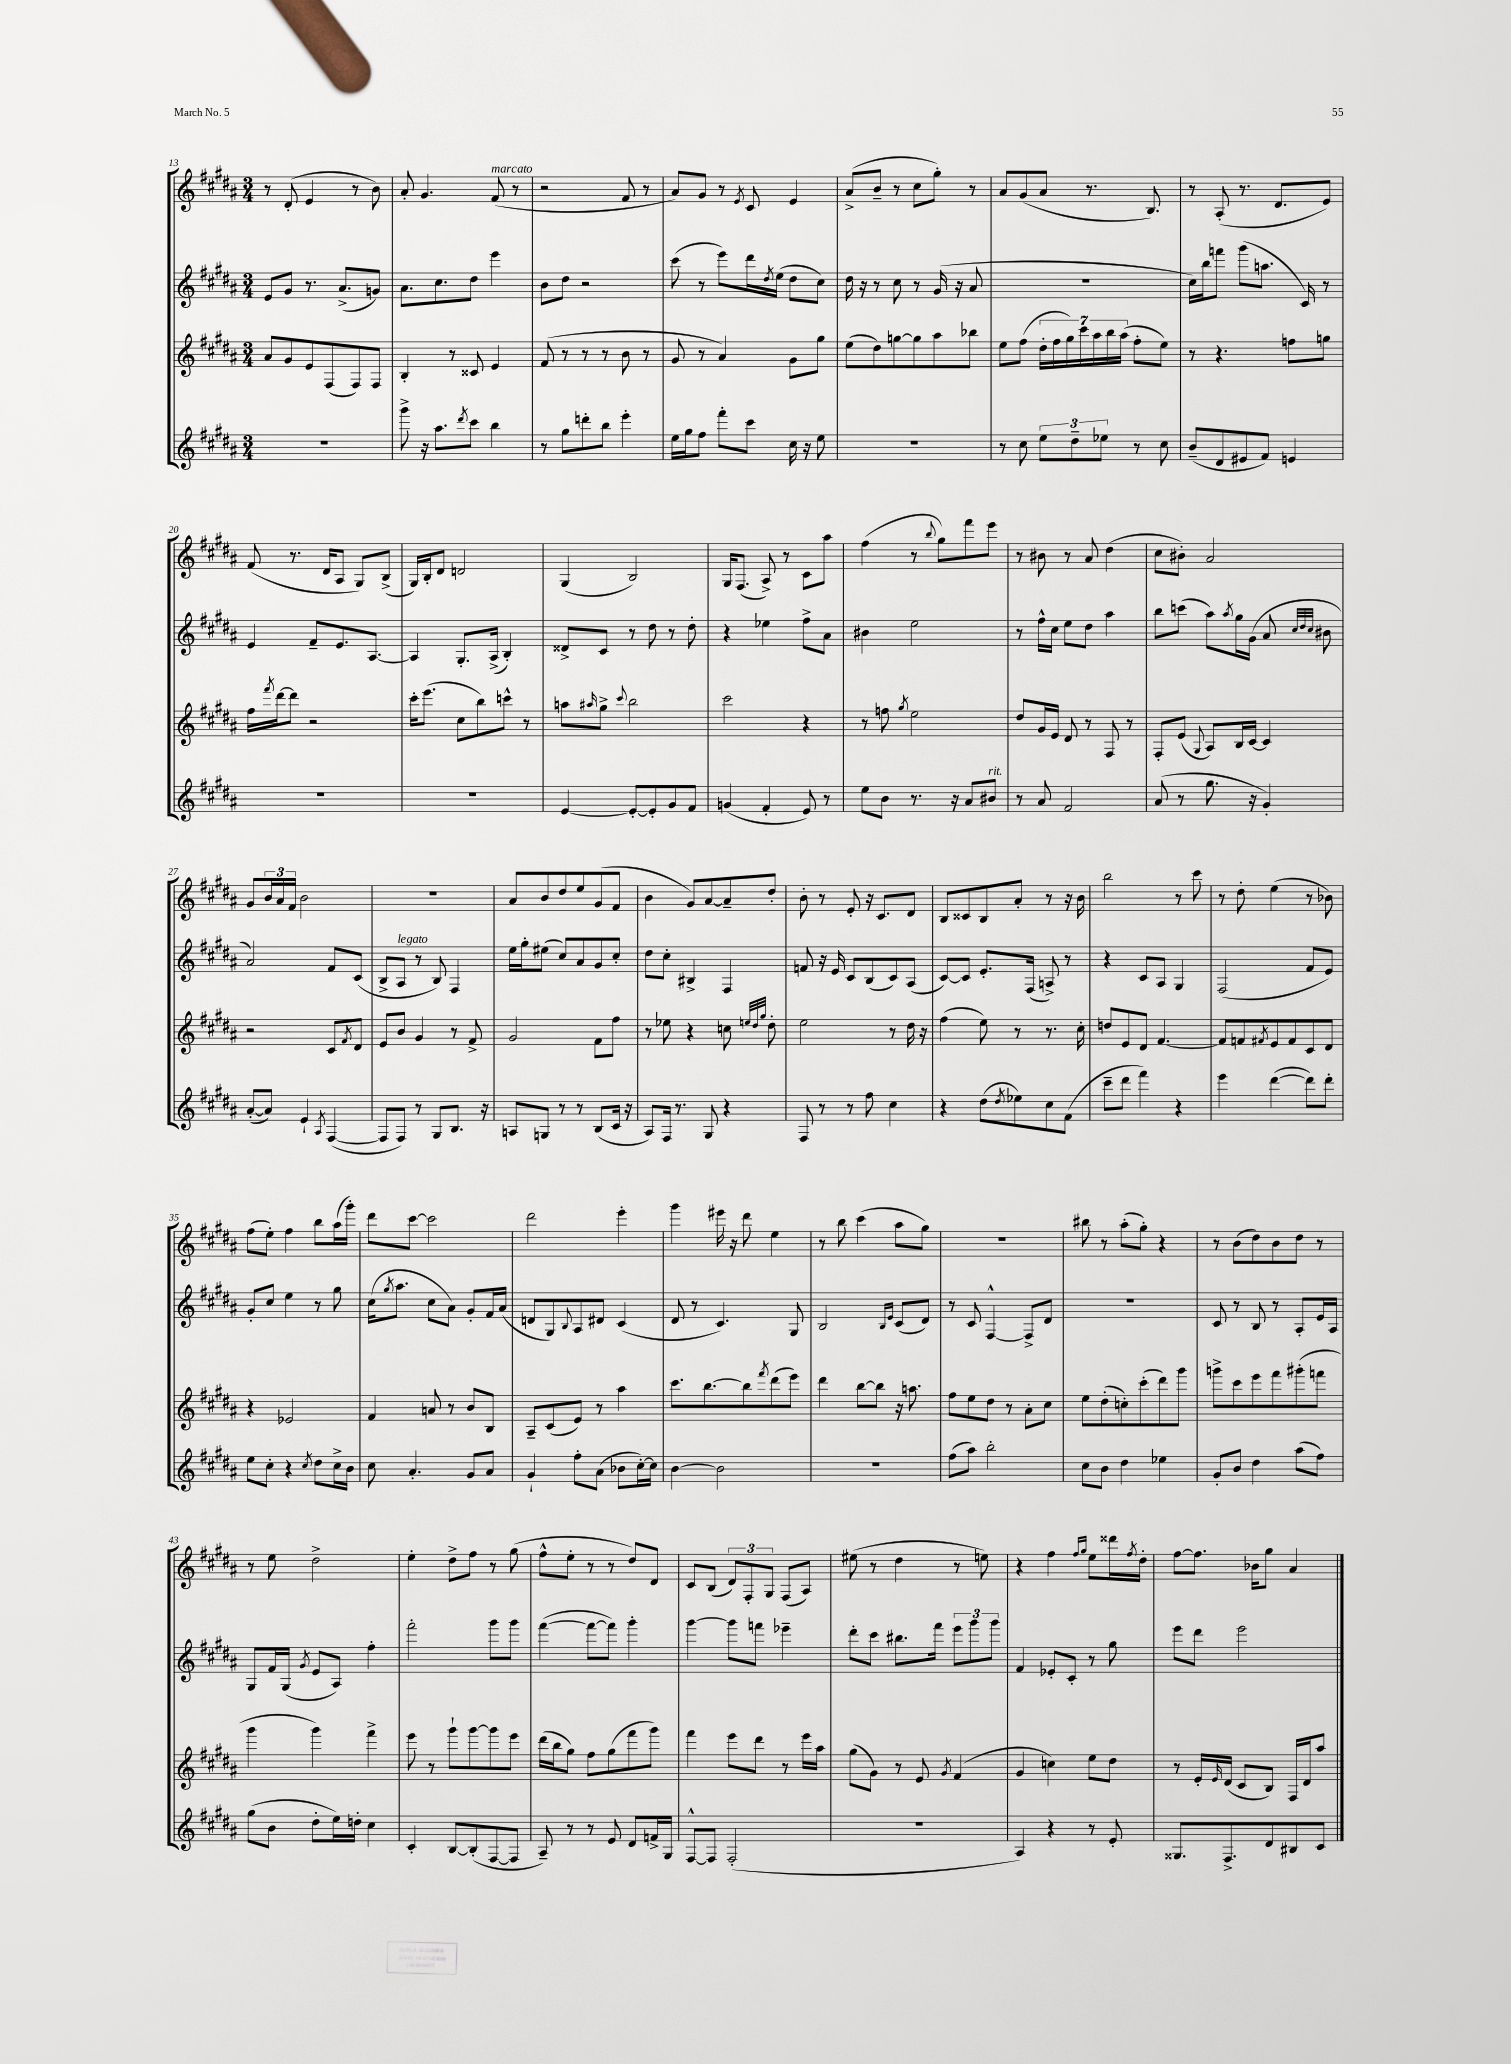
<<
\new StaffGroup <<
\new Staff = "s0" {
    \clef treble \key b \major \numericTimeSignature \time 3/4
    r8 dis'8-.( e'4 r8 b'8) |
    ais'8-. gis'4. fis'8^\markup { \italic "marcato" }( r8 |
    r2 fis'8 r8 |
    ais'8) gis'8 r8 \acciaccatura { e'8 } cis'8 e'4 |
    ais'8->( b'8-- r8 cis''8 gis''8-.) r8 |
    ais'8 gis'8( ais'8 r8. b8.) |
    r8 ais8-.( r8. dis'8. e'8) |
    fis'8( r8. dis'16 ais8 gis8) b8->( |
    gis16) b16-. dis'8 d'2 |
    gis4( b2) |
    gis16 fis8.( ais8->) r8 cis'8 ais''8 |
    fis''4( r8 \appoggiatura { b''8 } gis''8) fis'''8 e'''8 |
    r8 bis'8 r8 ais'8 dis''4( |
    cis''8 bis'8-.) ais'2 |
    gis'8 \tuplet 3/2 { b'16 ais'16 fis'16 } b'2 |
    R2. |
    ais'8 b'8 dis''8 e''8 gis'8( fis'8 |
    b'4 gis'8) ais'8~ ais'8-- dis''8-. |
    b'8-. r8 e'8-. r16 cis'8. dis'8 |
    b8 cisis'8 b8 ais'8-. r8 r16 b'16 |
    b''2 r8 cis'''8 |
    r8 dis''8-. e''4( r8 bes'8) |
    fis''8( e''8-.) fis''4 b''8 ais''16( gis'''16-.) |
    dis'''8 cis'''8~ cis'''2 |
    dis'''2 e'''4-. |
    gis'''4 eis'''16 r16 dis'''8 e''4 |
    r8 b''8 cis'''4( ais''8 gis''8) |
    R2. |
    bis''8 r8 ais''8-.( gis''8-.) r4 |
    r8 b'8( dis''8) b'8 dis''8 r8 |
    r8 e''8 dis''2-> |
    e''4-. dis''8-> fis''8 r8 gis''8( |
    fis''8-^ e''8-. r8 r8 dis''8) dis'8 |
    cis'8 b8( \tuplet 3/2 { dis'8) fis8-. gis8 } fis8( ais8) |
    eis''8( r8 dis''4 r8 e''8) |
    r4 fis''4 \grace { fis''16 gis''16 } e''8 disis'''16 \acciaccatura { fis''8 } dis''16-. |
    fis''8~ fis''8. bes'16 gis''8 ais'4 \bar "|." |
}
\new Staff = "s1" {
    \clef treble \key b \major \numericTimeSignature \time 3/4
    e'8 gis'8 r8. ais'8.->( g'8) |
    ais'8. cis''8. dis''8 e'''4 |
    b'8 dis''8 r2 |
    cis'''8( r8 e'''8) dis'''16 \acciaccatura { dis''8 } e''16( dis''8 cis''8) |
    dis''16 r16 r8 cis''8 r8 gis'16( r16 ais'8 |
    R2. |
    cis''16) b''16 f'''8 gis'''8( a''8. cis'16) r8 |
    e'4 fis'8-- e'8. ais8.~ |
    ais4 gis8.-. ais16->( b4-.) |
    disis'8-> cis'8 r8 dis''8 r8 dis''8-. |
    r4 ees''4 fis''8-> ais'8 |
    bis'4 e''2 |
    r8 fis''16-^ cis''16 e''8 dis''8 ais''4 |
    b''8 c'''8( ais''8) \acciaccatura { ais''8 } gis''16 gis'16( ais'8 \grace { cis''32 dis''32 cis''32 } bis'8 |
    ais'2) fis'8 cis'8( |
    b8-> ais8^\markup { \italic "legato" } r8 b8) fis4 |
    e''16 gis''16-. eis''8( cis''8) ais'8 gis'8 cis''8-. |
    dis''8 cis''8-. bis4-> fis4 |
    f'8 r16 e'16 cis'8 b8( cis'8) ais8( |
    cis'8~) cis'8 e'8.-. fis16( a8->) r8 |
    r4 cis'8 ais8 gis4 |
    fis2( fis'8 e'8) |
    gis'8-. cis''8 e''4 r8 gis''8 |
    cis''16( \acciaccatura { gis''8 } ais''8. cis''8 ais'8) gis'8-. fis'16 ais'16( |
    d'8 gis8) \appoggiatura { b8 } ais8 dis'8 cis'4( |
    dis'8 r8 cis'4.) gis8 |
    b2 \grace { b16 e'16 } cis'8( dis'8) |
    r8 cis'8 fis4~-^ fis8-> dis'8 |
    R2. |
    cis'8 r8 b8 r8 ais8-. e'16 ais16 |
    gis8 fis'16 gis16( \acciaccatura { gis'8 } e'8 ais8) fis''4-. |
    fis'''2-. gis'''8 gis'''8 |
    fis'''4~( fis'''8~ fis'''8) gis'''4-. |
    gis'''4~ gis'''8 f'''8 ees'''4-- |
    dis'''8-. cis'''8 bis''8. fis'''16 \tuplet 3/2 { e'''8 gis'''8 gis'''8 } |
    fis'4 ees'8-. cis'8-. r8 gis''8 |
    e'''8 dis'''8 e'''2 \bar "|." |
}
\new Staff = "s2" {
    \clef treble \key b \major \numericTimeSignature \time 3/4
    ais'8 gis'8 e'8 fis8( fis8) fis8 |
    b4-. r8 cisis'8 e'4 |
    fis'8( r8 r8 r8 b'8 r8 |
    gis'8 r8 ais'4) gis'8 gis''8 |
    e''8( dis''8) g''8~ g''8 ais''8 bes''8 |
    e''8 fis''8( \tuplet 7/4 { dis''16-. fis''16 gis''16) cis'''16 ais''16 b''16 ais''16( } fis''8-. e''8) |
    r8 r4. f''8 g''8 |
    fis''16 \acciaccatura { fis'''8 } dis'''16~ dis'''8 r2 |
    cis'''16-. e'''8.( cis''8 b''8) c'''8-^ r8 |
    a''8 \grace { ais''16 } gis''8-> \appoggiatura { cis'''8 } b''2 |
    cis'''2 r4 |
    r8 f''8 \acciaccatura { gis''8 } e''2 |
    dis''8 gis'16 e'16 dis'8 r8 fis8 r8 |
    fis8-. e'8( \appoggiatura { gis8 } ais8) b16 cis'16~ cis'4 |
    r2 cis'8 \acciaccatura { fis'8 } dis'8 |
    e'8 b'8 gis'4 r8 fis'8-> |
    gis'2 fis'8 fis''8 |
    r8 ees''8 r4 c''8 \grace { e''32 dis''32 gis''32 } dis''8-. |
    e''2 r8 dis''16 r16 |
    fis''4( e''8) r8 r8. cis''16-. |
    d''8 e'8 dis'8 fis'4.~ |
    fis'8 f'8 \acciaccatura { fis'8 } e'8 fis'8 cis'8 dis'8 |
    r4 ees'2 |
    fis'4 a'8 r8 b'8 b8 |
    ais8-- cis'8( e'8) r8 ais''4 |
    cis'''8. b''8.~ b''8 \acciaccatura { fis'''8 } dis'''8( e'''8) |
    dis'''4 b''8~ b''8 r16 a''8. |
    fis''8 e''8 dis''8 r8 ais'8-. cis''8 |
    e''8 dis''8-.( c''8-.) cis'''8-.( dis'''8) gis'''8 |
    g'''8-> cis'''8 e'''8 fis'''8 gis'''8-.( f'''8 |
    gis'''4 gis'''4) fis'''4-> |
    e'''8 r8 gis'''8-! gis'''8~ gis'''8 e'''8 |
    dis'''16( b''16 gis''8) fis''8 gis''8( fis'''8 gis'''8) |
    fis'''4 e'''8 dis'''8 r8 e'''16 ais''16 |
    gis''8( gis'8) r8 e'8 \acciaccatura { gis'8 } fis'4( |
    gis'4 c''4) e''8 dis''8 |
    r8 e'16-. \grace { e'16 } dis'16( cis'8 b8) fis16 dis'16 ais''8 \bar "|." |
}
\new Staff = "s3" {
    \clef treble \key b \major \numericTimeSignature \time 3/4
    R2. |
    gis'''8-> r16 ais''8. \acciaccatura { dis'''8 } cis'''8 b''4 |
    r8 gis''8 d'''8-. b''8 e'''4-. |
    e''16 gis''16 fis''8 fis'''8-. cis'''8 cis''16 r16 e''8 |
    R2. |
    r8 cis''8 \tuplet 3/2 { e''8 dis''8-- ees''8 } r8 cis''8 |
    b'8--( dis'8 eis'8 fis'8) e'4 |
    R2. |
    R2. |
    e'4~ e'8~-. e'8-. gis'8 fis'8 |
    g'4( fis'4-. e'8) r8 |
    e''8 b'8 r8. r16 ais'8 bis'8^\markup { \italic "rit." } |
    r8 ais'8 fis'2 |
    ais'8( r8 gis''8. r16 gis'4-.) |
    ais'8~-.( ais'8) e'4-! \acciaccatura { ais8 } fis4~( |
    fis8 fis8) r8 gis8 b8. r16 |
    a8 g8 r8 r8 b8( cis'16 r16 |
    ais8) fis16 r8. gis8 r4 |
    fis8 r8 r8 fis''8 cis''4 |
    r4 dis''8( \acciaccatura { dis''8 } ees''8) cis''8 fis'8( |
    cis'''8-- dis'''8 fis'''4) r4 |
    e'''4 dis'''4~( dis'''8) dis'''8-. |
    e''8 cis''8-. r4 \acciaccatura { cis''8 } dis''8 cis''16-> b'16 |
    cis''8 ais'4.-. gis'8 ais'8 |
    gis'4-! fis''8-. ais'8( bes'8 cis''16~-.) cis''16 |
    b'4~ b'2 |
    R2. |
    fis''8( ais''8) b''2-. |
    cis''8 b'8 dis''4 ees''4 |
    gis'8-. b'8 dis''4 ais''8( fis''8) |
    gis''8( b'8 dis''8-. e''16) d''16-. cis''4 |
    cis'4-. b8~ b8-.( fis8~ fis8 |
    ais8--) r8 r8 e'8 dis'8 f'16-> gis16 |
    fis8~-^ fis8 fis2-.( |
    R2. |
    ais4) r4 r8 e'8-. |
    gisis8. fis8.-> dis'8 bis8 cis'8 \bar "|." |
}
>>
>>
\layout { \context { \Score currentBarNumber = #13 } }
